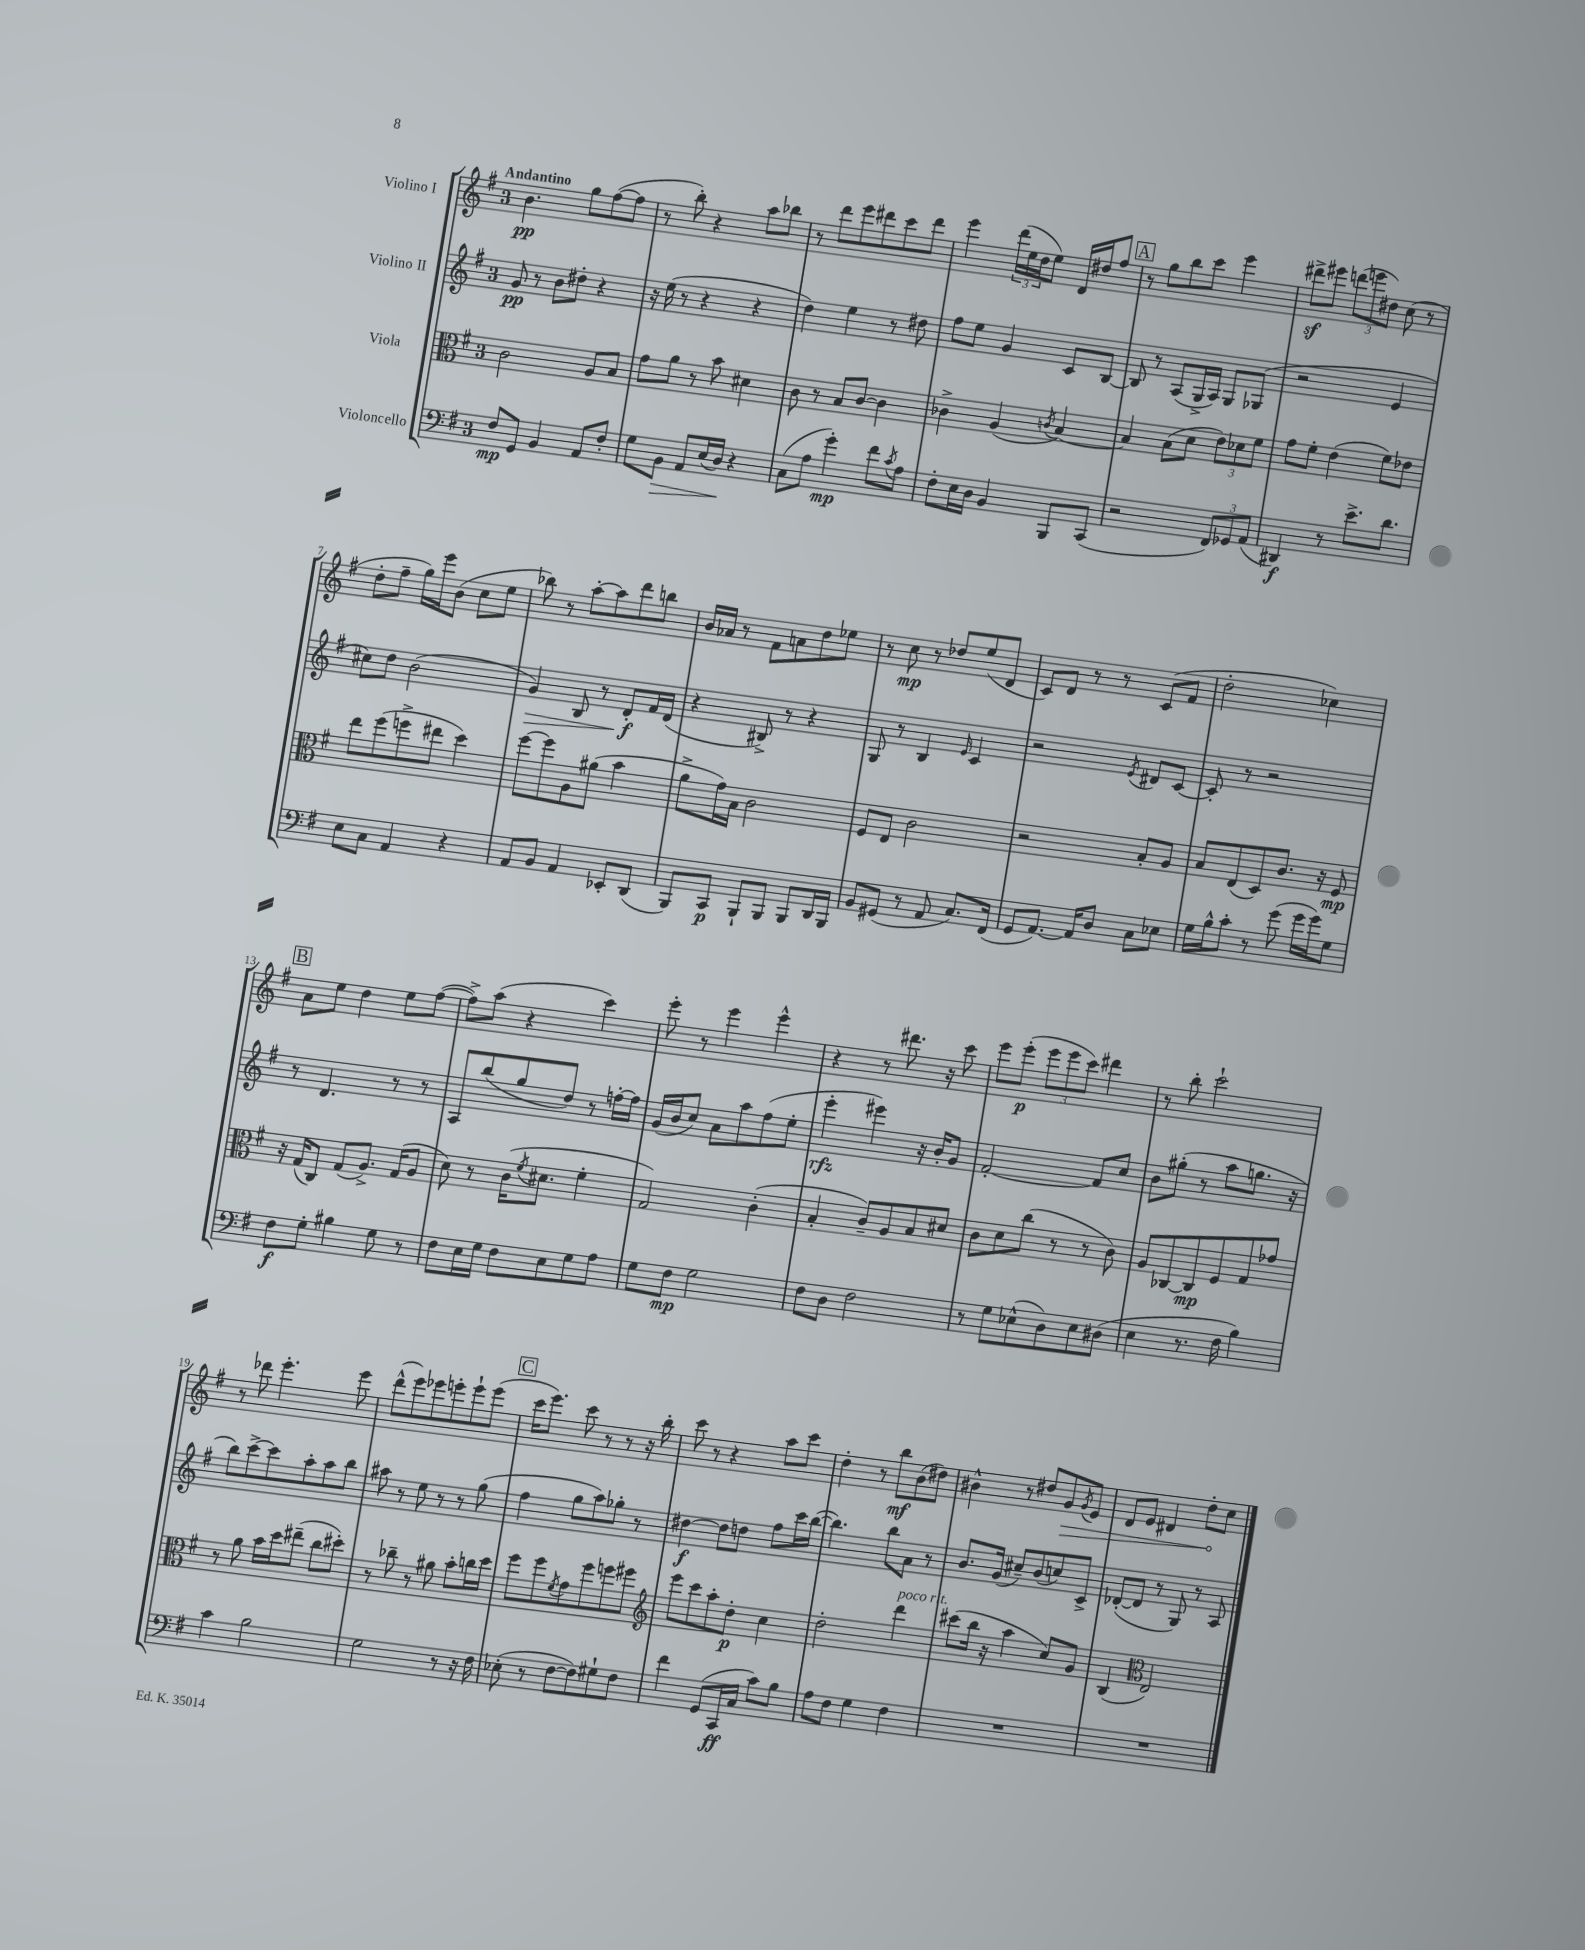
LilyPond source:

<<
\new StaffGroup <<
\new Staff = "s0" \with { instrumentName = "Violino I" } {
    \clef treble \key g \major \once \override Staff.TimeSignature.style = #'single-digit \time 3/4 \tempo "Andantino"
    b'4.\pp g''8 fis''8~( fis''8 |
    r8 b''8-.) r4 a''8 bes''8 |
    r8 d'''8 e'''8 dis'''8 c'''8 dis'''8 |
    e'''4 \tuplet 3/2 { d'''16( e''16 d''16 } e''8) d'16 dis''16 fis''8 |
    \mark \markup { \box "A" } r8 g''8 b''8 c'''8 e'''4 |
    dis'''8->\sf eis'''8 \tuplet 3/2 { d'''8( e'''8 dis''8) } c''8( r8 |
    d''8-. fis''8-- g''16) e'''16 b'8( c''8 e''8 |
    bes''8) r8 a''8~-. a''8 d'''8 b''8 |
    b'16 aes'16 r8 fis'8 a'8 d''8 ees''8 |
    r8 c''8\mp r8 des''8 e''8( d'8 |
    c'8) d'8 r8 r8 c'8( fis'8 |
    d''2-. ces''4) |
    \mark \markup { \box "B" } a'8 e''8 d''4 e''8 fis''8~( |
    fis''8->) a''8( r4 c'''4) |
    e'''8-. r8 e'''4 e'''4-^ |
    r4 r8 dis'''8. r16 c'''8 |
    e'''8 e'''8-.\p( \tuplet 3/2 { e'''8 e'''8 c'''8) } dis'''4 |
    r8 b''8-. c'''2-! |
    r8 des'''8 e'''4.-. e'''8 |
    d'''8-^( e'''8) ees'''8 e'''8-. e'''8-! e'''8( |
    \mark \markup { \box "C" } c'''16 e'''8.) c'''8 r8 r8 r16 b''16-. |
    c'''8 r8 r4 a''8 c'''8 |
    d''4-. r8 b''8\mf b'8( dis''8) |
    bis'4-^ r8 dis''8 \once \override Hairpin.circled-tip = ##t g'8\> \acciaccatura { g'8 } e'8 |
    d'8 e'8 dis'4 d''8-.\! c''8 \bar "|." |
}
\new Staff = "s1" \with { instrumentName = "Violino II" } {
    \clef treble \key g \major \once \override Staff.TimeSignature.style = #'single-digit \time 3/4
    g'8\pp r8 b'8 dis''8-. r4 |
    r16 e''16( r8 r4 r4 |
    d''4) e''4 r8 dis''8 |
    fis''8 e''8 g'4 c'8 b8~ |
    \mark \markup { \box "A" } b8 r8 a8( g16-> a16) g8 ges8( |
    r2 e'4 |
    cis''8) d''8 b'2( |
    g'4\>) b8 r8 d'8-.\f\! fis'16 d'16( |
    r4 bis8->) r8 r4 |
    g8 r8 b4 \grace { e'16 } c'4 |
    r2 \acciaccatura { e'8 } dis'8 c'8~ |
    c'8-. r8 r2 |
    \mark \markup { \box "B" } r8 d'4. r8 r8 |
    a8 b''8( g''8 d''8) r8 f''16~-. f''16 |
    g'16( b'16 c''8) a'8 a''8 fis''8( e''8-. |
    e'''4-.\rfz eis'''4) r16 b'16-. g'8 |
    fis'2~-. fis'8 c''8 |
    b'8 gis''8-.( r8 a''8 g''8. r16 |
    b''8) c'''8~-> c'''8 a''8-. a''8 b''8 |
    ais''8 r8 e''8 r8 r8 g''8( |
    \mark \markup { \box "C" } fis''4 g''8 a''8) ges''8-. r8 |
    dis''4~\f dis''8 d''8 fis''8 c'''16 b''16~( |
    b''4.) b''8 a'8 r8 |
    b'8. g'16( cis''8--) b'8( c''8) c'8-> |
    des'8~-.( des'8 r8 g8) r8 a8 \bar "|." |
}
\new Staff = "s2" \with { instrumentName = "Viola" } {
    \clef alto \key g \major \once \override Staff.TimeSignature.style = #'single-digit \time 3/4
    c'2 a8 b8 |
    g'8 a'8 r8 b'8 dis'4 |
    c'8 r8 b8 c'8~ c'4 |
    ces'4-> a4( \acciaccatura { c'8 } b4~) |
    \mark \markup { \box "A" } b4 b8( d'8 \tuplet 3/2 { e'8) des'8 fis'8 } |
    g'8 fis'8-. e'4( fis'8) ees'8 |
    e''8 fis''8( f''8-> eis''8 d''4) |
    fis''8~ fis''8 a8 ais'8( b'4 |
    a'8-> g'16) b16 c'2 |
    fis8 e8 c'2 |
    r2 b8-. a8 |
    b8 e8( d8) c'8. r16 fis8\mp |
    \mark \markup { \box "B" } r16 g16( c8) g8( a8.->) g16( a8 |
    d'8) r8 c'16( \acciaccatura { fis'8 } dis'8. fis'4-. |
    g2) c'4-.( |
    b4-. c'8--) a8 b8 dis'8 |
    c'8 d'8 c''8( r8 r8 c'8) |
    a8 ces8~ ces8\mp fis8 g8 ges'8 |
    r8 a'8 b'16 d''16 eis''8--( c''8 dis''8-.) |
    r8 ces''8-- r8 ais'8 b'8-. c''16 d''16 |
    \mark \markup { \box "C" } fis''8 fis''8 \acciaccatura { fis'8 } g'8 fis''8 f''8 fis''8 |
    \clef treble e'''8 c'''8 a''8-. d''8-.\p c''4 |
    d''2-. d'''4^\markup { \italic "poco rit." } |
    cis'''8( b''16 r16 a''4 c''8) g'8 |
    b4( \clef alto e2) \bar "|." |
}
\new Staff = "s3" \with { instrumentName = "Violoncello" } {
    \clef bass \key g \major \once \override Staff.TimeSignature.style = #'single-digit \time 3/4
    fis8\mp g,8 b,4 a,8 fis8-. |
    g8 b,8\> a,8 e16( d16\!) r4 |
    c8( a8 g'4-.\mp) fis'8 \acciaccatura { c'8 } a8 |
    fis8-. e16 d16 b,4 b,,8 c,8( |
    \mark \markup { \box "A" } r2 \tuplet 3/2 { fis,8) ges,8 a,8( } |
    dis,4\f) r8 e'8.-> d'8. |
    e8 c8 a,4 r4 |
    a,8 b,8 a,4 ees,8-. d,8( |
    b,,8) c,8\p b,,8-! b,,8 b,,8 d,16 b,,16 |
    b,8 gis,8( r8 a,8 c8.) fis,16( |
    g,8 a,8.~) a,16 d8 c8 ees8 |
    g16 b16-^ c'8-. r8 g'8( g'16 g'16) g8 |
    \mark \markup { \box "B" } fis8\f g8-. bis4 g8 r8 |
    fis8 e16 g16 fis8 e8 g8 a8 |
    g8 fis8\mp g2 |
    fis8 d8 fis2 |
    r8 g8 ees8-^( d8) ees8 dis8( |
    e4 r8. fis16 b4) |
    c'4 b2 |
    g2 r8 r16 fis16 |
    \mark \markup { \box "C" } ees8-.( r8 fis8~ fis8) gis8-! fis8 |
    fis'4 g,8( c,16\ff c16 c'8) b8 |
    a8 fis8 g4 fis4 |
    R2. |
    R2. \bar "|." |
}
>>
>>
